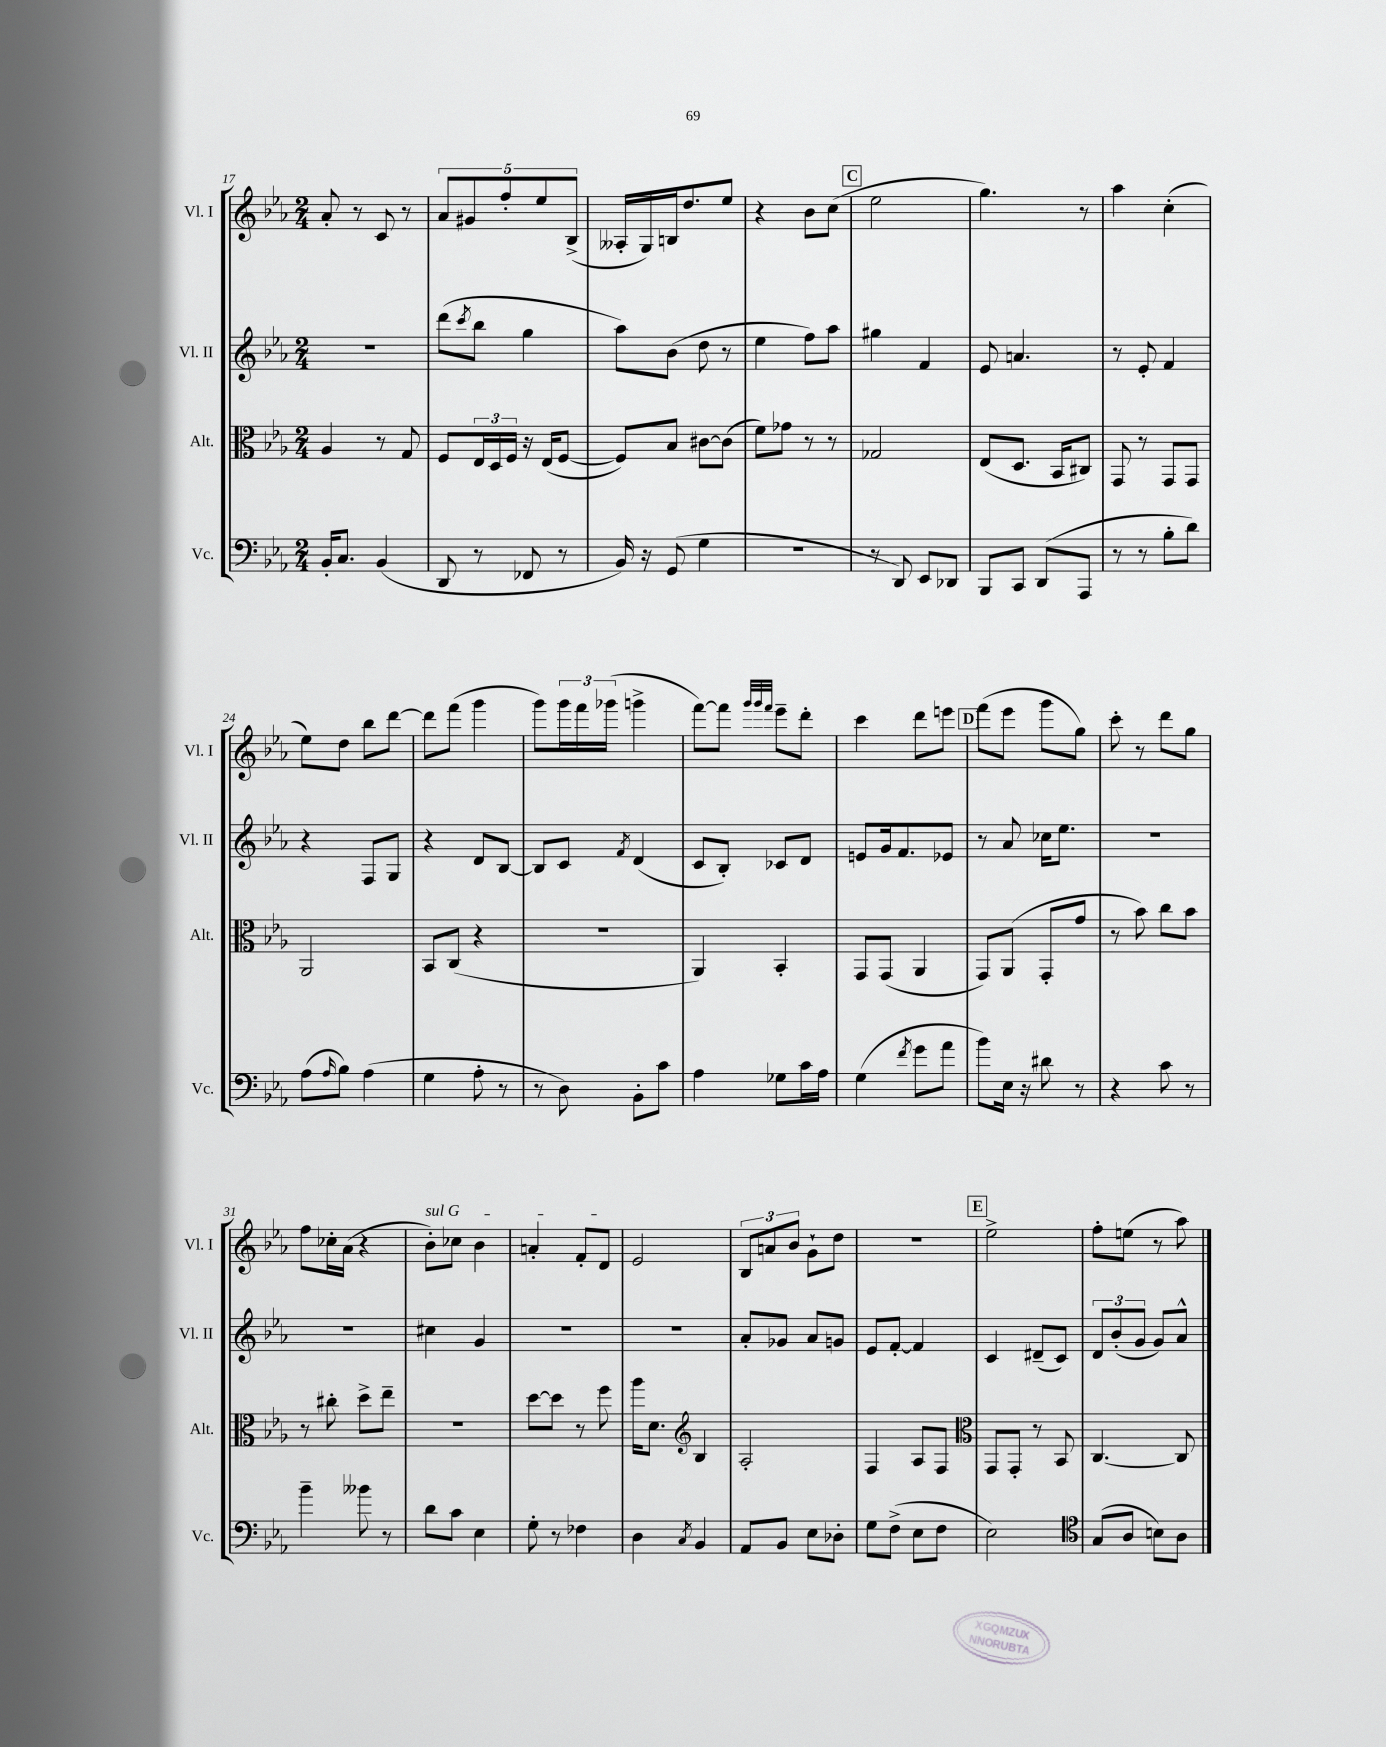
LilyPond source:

<<
\new StaffGroup <<
\new Staff = "s0" \with { instrumentName = "Vl. I" shortInstrumentName = "Vl. I" } {
    \clef treble \key ees \major \numericTimeSignature \time 2/4
    aes'8-. r8 c'8 r8 |
    \tuplet 5/4 { aes'8 gis'8 f''8-. ees''8 bes8->( } |
    aeses16-. g16) b16 d''8. ees''8 |
    r4 bes'8 c''8( |
    \mark \markup { \box "C" } ees''2 |
    g''4.) r8 |
    aes''4 c''4-.( |
    ees''8) d''8 bes''8 d'''8~ |
    d'''8 f'''8( g'''4 |
    g'''8) \tuplet 3/2 { g'''16 f'''16 ges'''16( } g'''4-> |
    f'''8~) f'''8 \grace { g'''32 g'''32 f'''32 } ees'''8-- d'''8-. |
    c'''4 d'''8 e'''8 |
    \mark \markup { \box "D" } f'''8( ees'''8 g'''8 g''8) |
    c'''8-. r8 d'''8 g''8 |
    f''8 ces''16-. aes'16( r4 |
    \once \override TextSpanner.bound-details.left.text = \markup { \italic "sul G" } bes'8-.\startTextSpan) ces''8 bes'4 |
    a'4-. f'8-. d'8\stopTextSpan |
    ees'2 |
    \tuplet 3/2 { bes8 a'8 bes'8 } g'8-! d''8 |
    r2 |
    \mark \markup { \box "E" } ees''2-> |
    f''8-. e''8( r8 aes''8) \bar "|." |
}
\new Staff = "s1" \with { instrumentName = "Vl. II" shortInstrumentName = "Vl. II" } {
    \clef treble \key ees \major \numericTimeSignature \time 2/4
    R2 |
    d'''8( \acciaccatura { c'''8 } bes''8 g''4 |
    aes''8) bes'8( d''8 r8 |
    ees''4 f''8) aes''8 |
    \mark \markup { \box "C" } gis''4 f'4 |
    ees'8 a'4. |
    r8 ees'8-. f'4 |
    r4 f8 g8 |
    r4 d'8 bes8~ |
    bes8 c'8 \acciaccatura { f'8 } d'4( |
    c'8 bes8-.) ces'8 d'8 |
    e'8 g'16 f'8. ees'8 |
    \mark \markup { \box "D" } r8 aes'8 ces''16 ees''8. |
    R2 |
    R2 |
    cis''4 g'4 |
    R2 |
    R2 |
    aes'8-. ges'8 aes'8 g'8 |
    ees'8 f'8~-. f'4 |
    \mark \markup { \box "E" } c'4 dis'8--( c'8) |
    \tuplet 3/2 { d'8 bes'8-.( g'8 } g'8) aes'8-^ \bar "|." |
}
\new Staff = "s2" \with { instrumentName = "Alt." shortInstrumentName = "Alt." } {
    \clef alto \key ees \major \numericTimeSignature \time 2/4
    aes4 r8 g8 |
    f8 \tuplet 3/2 { ees16 d16 f16 } r16 ees16( f8~ |
    f8) bes8 cis'8~ cis'8( |
    f'8) ges'8 r8 r8 |
    \mark \markup { \box "C" } ges2 |
    ees8( d8. bes,16 cis8) |
    g,8 r8 g,8 g,8 |
    aes,2 |
    bes,8 c8( r4 |
    R2 |
    aes,4) bes,4-. |
    g,8 g,8( aes,4 |
    \mark \markup { \box "D" } g,8) aes,8( g,8-. g'8 |
    r8 bes'8) c''8 bes'8 |
    r8 cis''8-. d''8-> ees''8-- |
    r2 |
    d''8~ d''8 r8 f''8 |
    aes''16 d'8. \clef treble bes4 |
    aes2-. |
    f4 aes8 f8 |
    \mark \markup { \box "E" } \clef alto g,8 g,8-. r8 bes,8 |
    c4.~ c8 \bar "|." |
}
\new Staff = "s3" \with { instrumentName = "Vc." shortInstrumentName = "Vc." } {
    \clef bass \key ees \major \numericTimeSignature \time 2/4
    bes,16-. c8. bes,4( |
    d,8 r8 fes,8 r8 |
    bes,16) r16 g,8( g4 |
    R2 |
    \mark \markup { \box "C" } r8 d,8) ees,8 des,8 |
    bes,,8 c,8 d,8( aes,,8 |
    r8 r8 bes8-. d'8) |
    aes8( \grace { aes16 } bes8) aes4( |
    g4 aes8-. r8 |
    r8 d8) bes,8-. c'8 |
    aes4 ges8 c'16 aes16 |
    g4( \acciaccatura { f'8 } g'8 aes'8 |
    \mark \markup { \box "D" } bes'8) ees16 r16 dis'8 r8 |
    r4 c'8 r8 |
    bes'4-- beses'8 r8 |
    d'8 c'8 ees4 |
    g8-. r8 fes4 |
    d4 \acciaccatura { c8 } bes,4 |
    aes,8 bes,8 ees8 des8-. |
    g8 f8->( ees8 f8 |
    \mark \markup { \box "E" } ees2) |
    \clef tenor g8( aes8 b8) aes8 \bar "|." |
}
>>
>>
\layout { \context { \Score currentBarNumber = #17 } }
